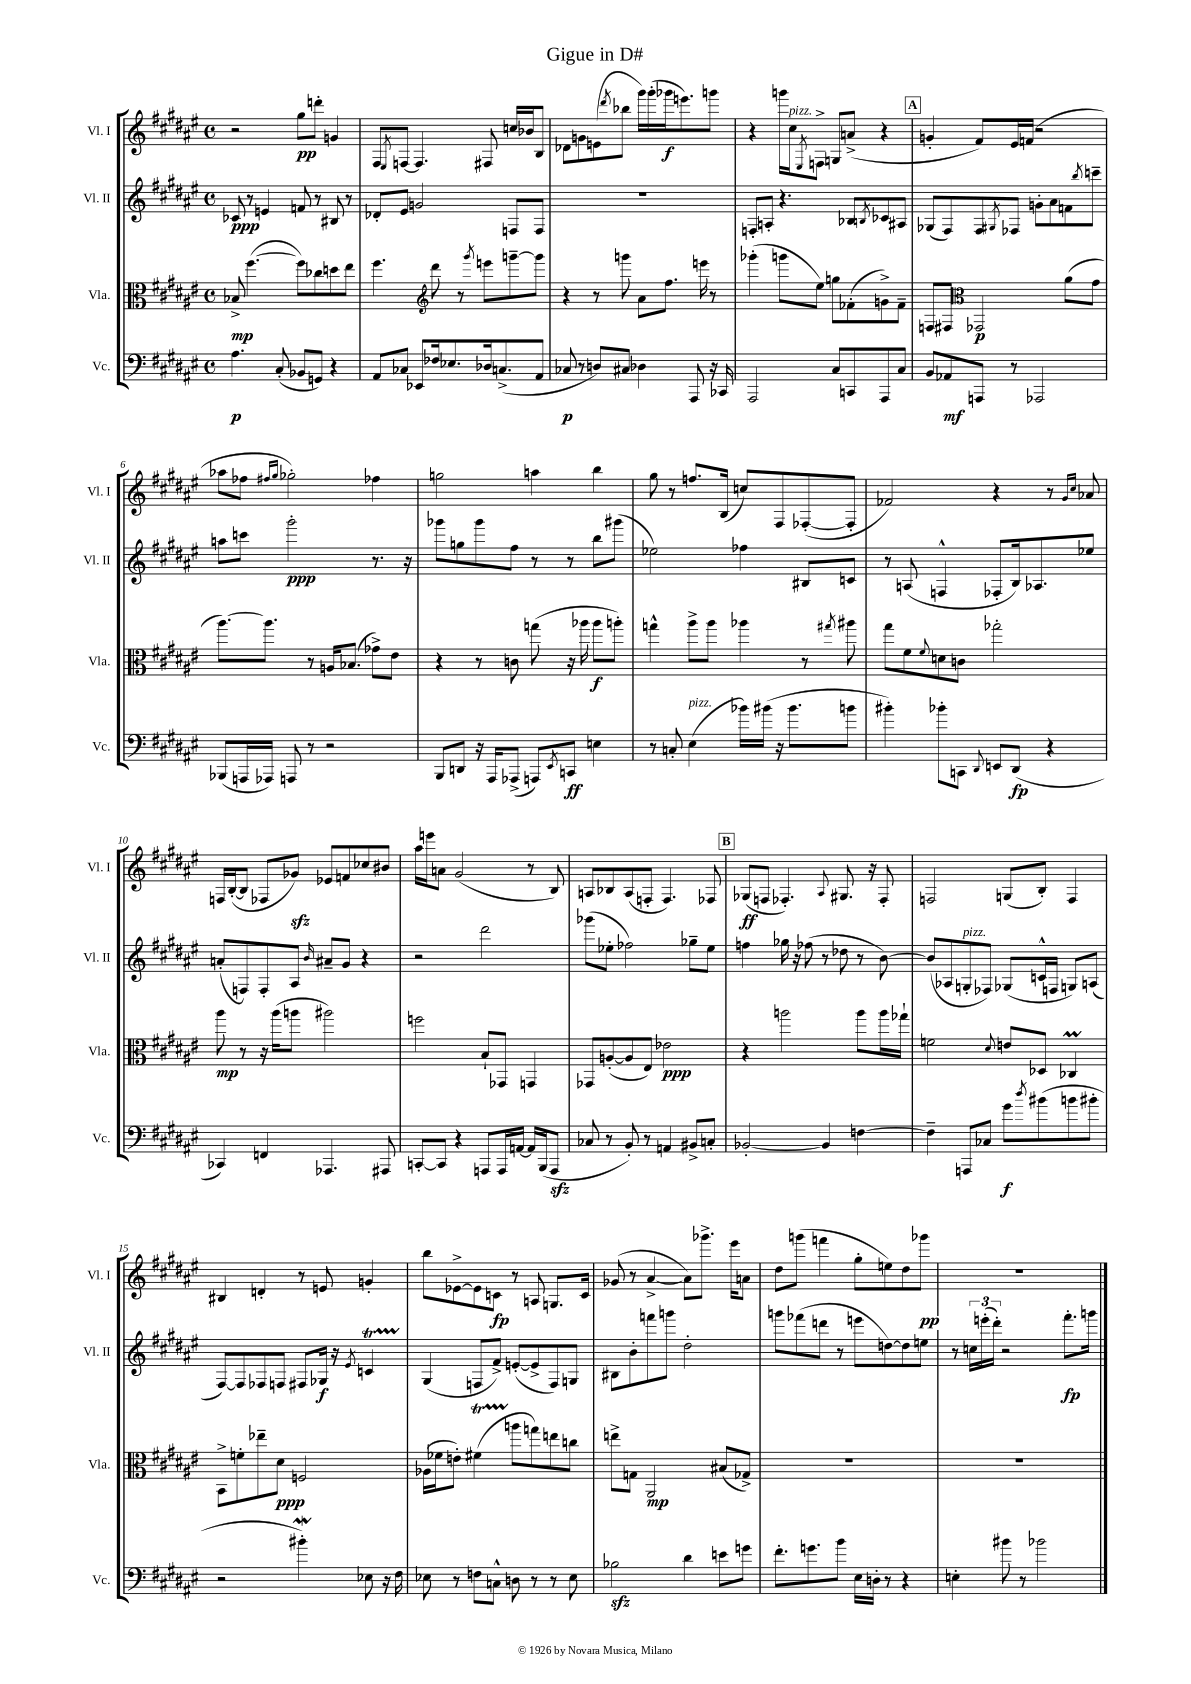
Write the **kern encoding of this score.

**kern	**kern	**kern	**kern
*staff4	*staff3	*staff2	*staff1
*clefF4	*clefC3	*clefG2	*clefG2
*k[f#c#g#d#a#e#]	*k[f#c#g#d#a#e#]	*k[f#c#g#d#a#e#]	*k[f#c#g#d#a#e#]
*M4/4	*M4/4	*M4/4	*M4/4
*met(c)	*met(c)	*met(c)	*met(c)
4.A#	8B-^	8c-	2r
.	([4.ff#	8r	.
.	.	4e	.
(8C#'	.	.	.
8BB-	8ff#])	8f	8gg#
8GG)	8cc-	8r	8ddd'
4r	8dd	8B#	4g
.	8ee#	8r	.
=	=	=	=
8AA#	4.ff#	8d-'	8F#
.	.	.	8qE#
8C-	.	8e#	[8F
8EE-	.	2g	4.F]
*	*clefG2	*	*
16F-	8ddd#	.	.
8.E-	.	.	.
.	8r	.	.
.	8qggg#	.	.
16D-	8eee	.	8F#
(8.C^	.	.	.
.	[8ggg~	8F	16cc
.	.	.	16b-
8AA#	8ggg]	8F	8B
=	=	=	=
8C-	4r	1r	8d-
8r	.	.	8g
8D)	8r	.	(8e
.	.	.	8qddd#
8C#	8ggg	.	8bb-
4D-	8a#	.	16ggg#)
.	.	.	(16ggg#'
.	8.ff#	.	16ggg-
.	.	.	8.eee)
8AAA#	.	.	.
.	16eee	.	.
16r	8r	.	8ggg
16CC-	.	.	.
=	=	=	=
2AAA#	(4ggg-'	8F'	4r
.	.	8A'	.
.	8ggg	4.r	16ggg
.	.	.	16cc#
.	.	.	8qE#
.	8ee#)	.	8F^
8C#	8gg	.	8G
8CC	(8f-'	8B-	(8a^
.	.	8qB	.
8AAA#	8g^)	8c-	4r
8C#	8f-~	8A#	.
=	=	=	=
8BB	8F	(8G-	4g'
8AA-	8F#	8F#)	.
*	*clefC3	*	*
8AAA	2GG-	8F#	8f#)
.	.	8qG#	.
8r	.	8F-	16e#
.	.	.	(16f
2AAA-	.	8g'	2r
.	.	8a#	.
.	(8a#	8f	.
.	.	8qbb	.
.	8g#	8ccc~	.
=	=	=	=
(8BBB-	[8.aa#)	8aa	8aa-
16AAA	.	8ccc	8ff-
16AAA-)	8.aa#]	.	.
.	.	.	16qqff#
.	.	.	16qqgg#
8AAA	.	2ggg#'	2gg-')
8r	8r	.	.
2r	16A	.	.
.	(8.B-	.	.
.	8g-^)	8.r	4ff-
.	8e#	.	.
.	.	16r	.
=	=	=	=
8BBB	4r	8ggg-	2gg
8DD	.	8gg	.
16r	8r	8ggg-	.
16AAA#	.	.	.
(8AAA-^	8c	8ff#	.
8AAA)	(8gg	8r	4aa
8qEE#	.	.	.
8CC	16r	8r	.
.	16aa-	.	.
4E	8aa-	8bb	4bb
.	8aa')	(8ggg#	.
=	=	=	=
8r	4gg^^	2ee-)	8gg#
8C'	.	.	8r
(4E#	8aa#^	.	8.ff
.	8aa#	.	.
.	.	.	(16B
16b-)	4aa-	4ff-	8cc)
(16b#	.	.	.
16r	.	.	8F#
8.b#	.	.	.
.	8r	8B#	([8F-'
.	8qgg#	.	.
8b	8aa#	8c	8F-']
=	=	=	=
4b#')	8gg#	8r	2f-)
.	8f#	(8A	.
.	8qqf#	.	.
8b-'	8d	4F^^	.
8CC	8c	.	.
8qqDD#	.	.	.
8EE	2gg-'	8F-'	4r
(8DD#	.	16B)	.
.	.	8.A-	.
4r	.	.	8r
.	.	.	16qqg#
.	.	.	16qqcc#
.	.	8ee-	8a-
=	=	=	=
4CC-)	8aa#	(8a'	16F
.	.	.	([16B'
.	8r	8F)	8B]
4FF	16r	8F'	8F-
.	(16aa#	.	.
.	8aa	8A#	8g-)
.	.	16qqb	.
4.AAA-	2aa#)	8a#~	8e-
.	.	8g#	8f
.	.	4r	8cc-
8AAA#	.	.	8b#
=	=	=	=
[8CC'	2ff	2r	16aa#
.	.	.	16eee
8CC]	.	.	8a
4r	.	.	(2g#
8AAA	8B`	2ddd#	.
16AAA	8GG-	.	.
[16AA	.	.	.
16AA]	4GG	.	8r
(16BBB	.	.	.
8AAA	.	.	8B)
=	=	=	=
8C-	8GG-	(8ggg-	8A
8r	([8A'	8ee-'	8B-
8BB')	8A]	2ff-)	(8A
8r	8E#)	.	8F'
4AA	2e-	.	4.F)
8BB#^	.	8gg-~	.
8C'	.	8ee-	8F-
=	=	=	=
[2BB-'	4r	4ff	(8G-
.	.	.	8F
.	2aa	16gg-	4.F-')
.	.	16r	.
.	.	(8ff-	.
4BB-]	.	8r	.
.	.	.	8qqA#
.	.	8dd-	8.G#
[4F	8aa	8r	.
.	.	.	16r
.	16aa	[8b)	8F-'
.	16gg-`	.	.
=	=	=	=
4F~]	2f	(8b]	2F
.	.	8A-	.
8AAA	.	8G'	.
8C-	.	8F-)	.
.	8qqd#	.	.
8g#	8e	(8G-	(8G
8qdd#	.	.	.
(8b#	8D-	16c^^	8B')
.	.	16F	.
8b	4C-	8G)	4F
8b#'	.	(8A	.
=	=	=	=
2r	8BB^	[8F#)	4B#
.	8f'	8F#]	.
.	8ee-~	8F-	4d'
.	8d#	8F	.
4b#')	2F	8F#	8r
.	.	16G-	8e
.	.	16r	.
.	.	8qe#	.
8E-	.	4c	4g'
16r	.	.	.
16F#	.	.	.
=	=	=	=
8E-	(16A-	(4G#	8bb
.	16f-	.	.
8r	8e')	.	[8e-^
8F	(4f#	8F	8e-]
8C^^	.	8f#^)	8c
8D	8aa	([8e'	8r
8r	8gg)	8e^]	8A
8r	8ee	8F)	8.G
8E-	8cc	8G	.
.	.	.	16c
=	=	=	=
2B-	8ee^	8B#	(8g-
.	8G	8b'	8r
.	2AA#	8fff	[4a#^
.	.	8ggg	.
4d#	.	2dd#'	8a#])
.	.	.	8.ggg-^
8e	(8B#	.	.
.	.	.	16eee#
8g	8G-^)	.	8a
=	=	=	=
8.f#'	1r	8ggg	8dd#
.	.	(8fff-	(8ggg
8.g	.	.	.
.	.	8ddd	4fff
8b	.	8r	.
16E#	.	8eee	8gg#'
16D'	.	.	.
8r	.	[8dd)	8ee)
4r	.	8dd]	8dd#
.	.	8ee	8ggg-
=	=	=	=
4E'	1r	8r	1r
.	.	24cc	.
.	.	(24eee'	.
.	.	24ddd#')	.
8b#	.	2r	.
8r	.	.	.
2b-	.	.	.
.	.	8.fff#'	.
.	.	16ggg	.
==	==	==	==
*-	*-	*-	*-
